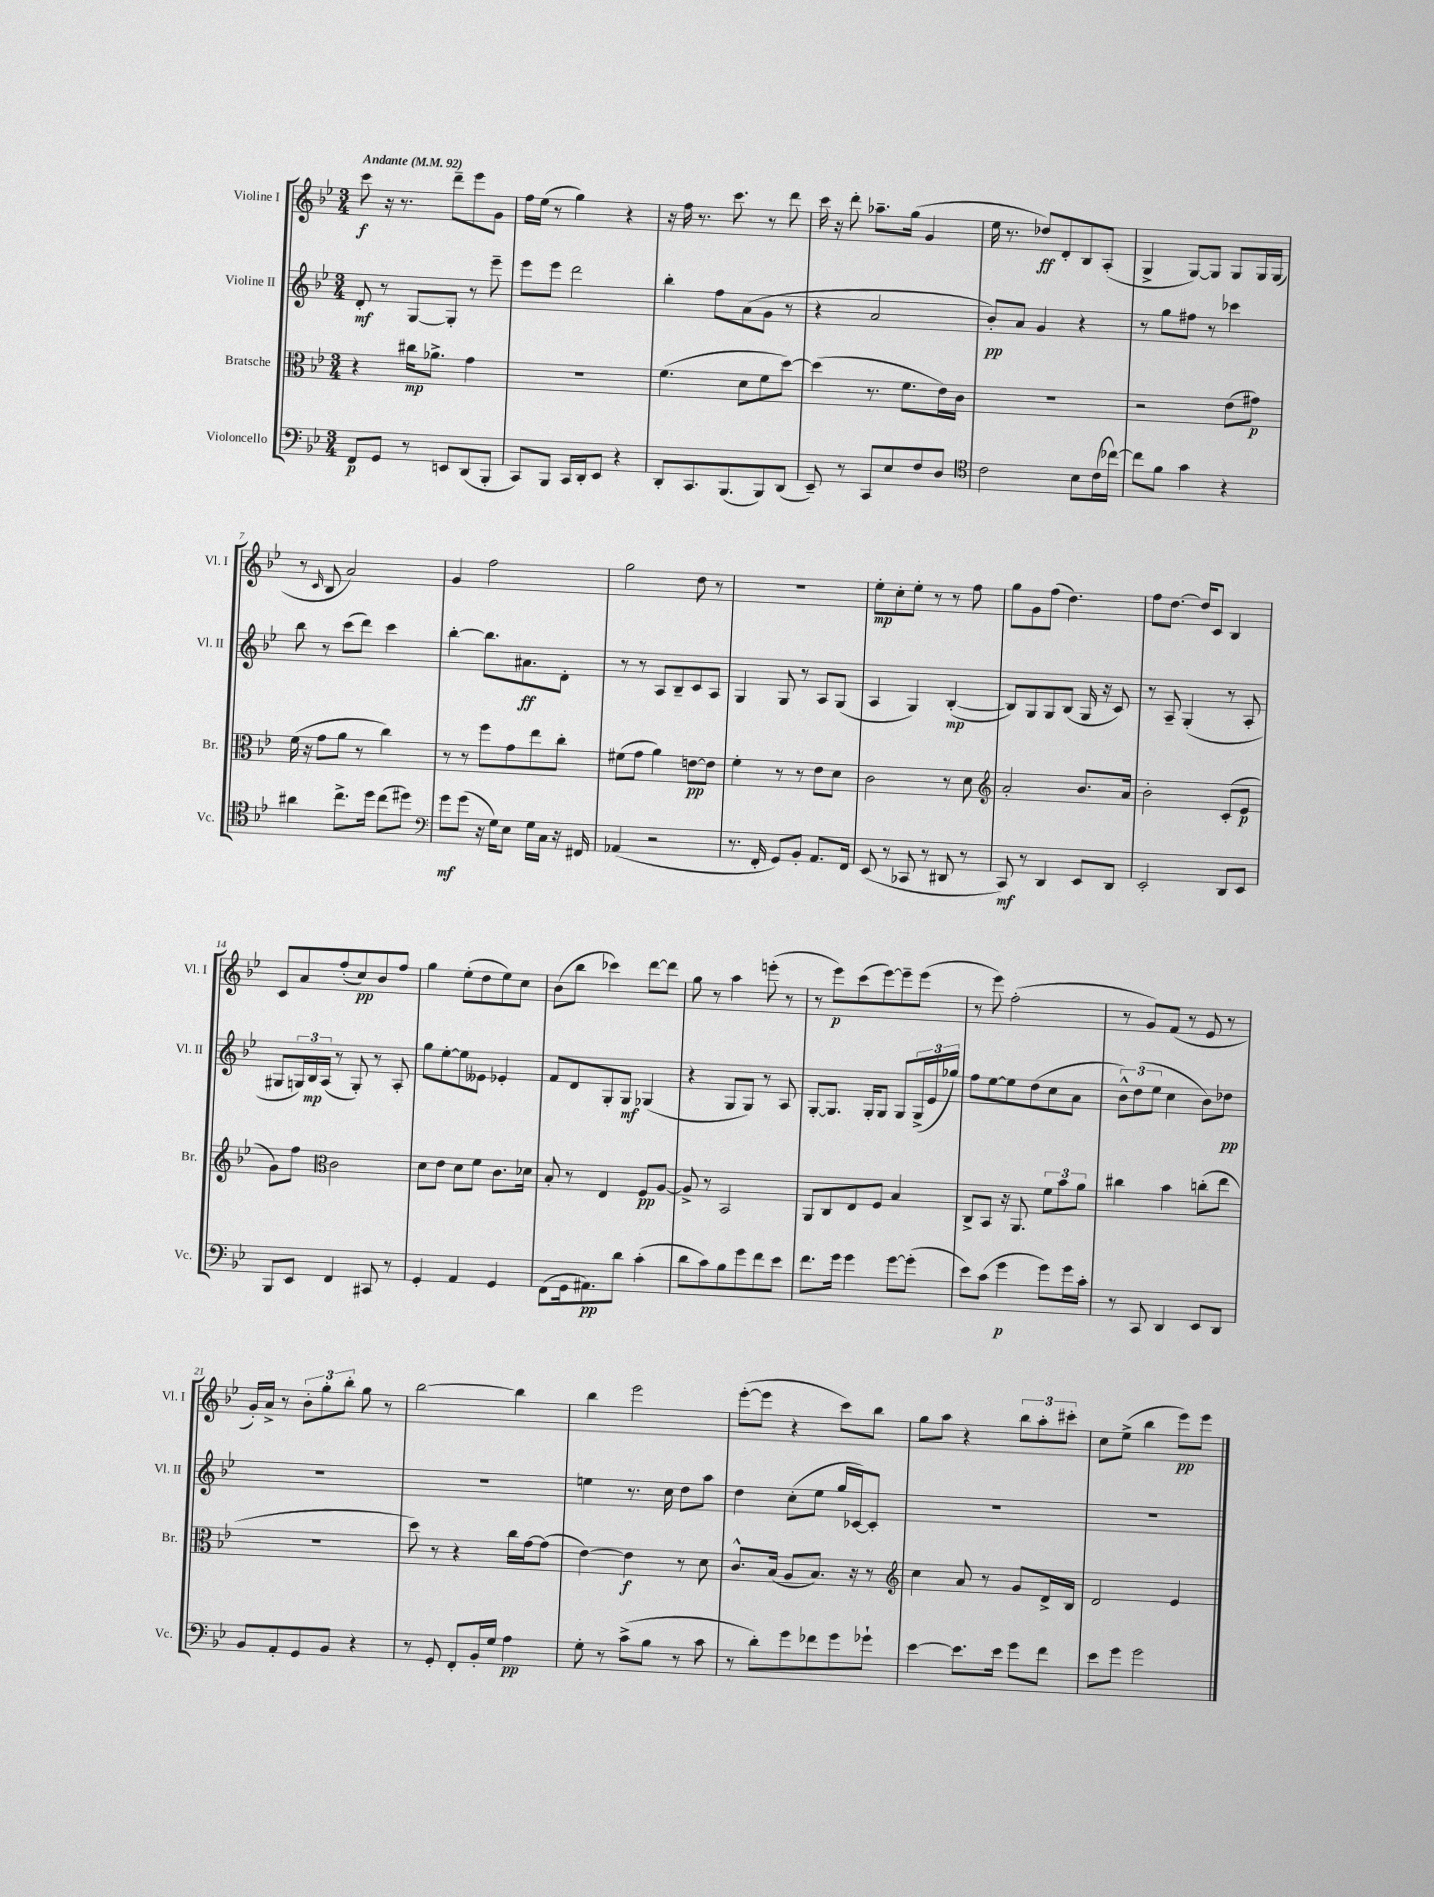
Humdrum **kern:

**kern	**dynam	**kern	**dynam	**kern	**dynam	**kern	**dynam
*part4	*part4	*part3	*part3	*part2	*part2	*part1	*part1
*staff4	*staff4	*staff3	*staff3	*staff2	*staff2	*staff1	*staff1
*I"Violoncello	*	*I"Bratsche	*	*I"Violine II	*	*I"Violine I	*
*I'Vc.	*	*I'Br.	*	*I'Vl. II	*	*I'Vl. I	*
*clefF4	*	*clefC3	*	*clefG2	*	*clefG2	*
*k[b-e-]	*	*k[b-e-]	*	*k[b-e-]	*	*k[b-e-]	*
*M3/4	*	*M3/4	*	*M3/4	*	*M3/4	*
*MM92	*	*MM92	*	*MM92	*	*MM92	*
=1	=1	=1	=1	=1	=1	=1	=1
!	!	!	!	!	!	!LO:TX:a:B:t=Andante	!
8FF/L	p	4r	.	8d'/	mf	8ccc\	f
8GG/J	.	.	.	8r	.	16r	.
.	.	.	.	.	.	8.r	.
8r	.	16cc#X\KL	mp	[8G/L	.	.	.
.	.	8.a-X^\J	.	.	.	.	.
8EEn/L	.	.	.	8G'/J]	.	8ddd~\L	.
(8DD/	.	4g\	.	8r	.	8eee-\	.
8BBB-'/J	.	.	.	8eee-~\	.	8g\J	.
=2	=2	=2	=2	=2	=2	=2	=2
8CC/L)	.	2.r	.	8eee-\L	.	16ff\LL	.
.	.	.	.	.	.	(16ee-\JJ	.
8BBB-/J	.	.	.	8eee-\J	.	8r	.
16CC/LL	.	.	.	2ddd\	.	4gg\)	.
16DD'/J	.	.	.	.	.	.	.
8EE-/J	.	.	.	.	.	.	.
4r	.	.	.	.	.	4r	.
=3	=3	=3	=3	=3	=3	=3	=3
8DD'/L	.	(4.f\	.	4bb-'\	.	16r	.
.	.	.	.	.	.	16ff\	.
8.CC/	.	.	.	.	.	8.r	.
.	.	.	.	8ff\L	.	.	.
(8.BBB-/	.	.	.	.	.	8.ccc\	.
.	.	8d\L	.	(8a\	.	.	.
8BBB-/)	.	8f\	.	8g\J	.	8r	.
(8DD/J	.	[8dd\J)	.	8r	.	8ddd\	.
=4	=4	=4	=4	=4	=4	=4	=4
8EE-~/)	.	(4dd\]	.	4r	.	16ccc\	.
.	.	.	.	.	.	16r	.
8r	.	.	.	.	.	8ddd'\	.
8CC/L	.	8.r	.	2a/	.	8.aa-X~\L	.
8E-/	.	.	.	.	.	.	.
.	.	8.f\L	.	.	.	(16gg\Jk	.
8F/	.	.	.	.	.	4g/	.
8D/J	.	16e-\L)	.	.	.	.	.
.	.	16c\JJ	.	.	.	.	.
=5	=5	=5	=5	=5	=5	=5	=5
*clefC4	*	*	*	*	*	*	*
2c\	.	2.r	.	8b-'/L)	pp	16ee-\	.
.	.	.	.	.	.	8.r	.
.	.	.	.	8a/J	.	.	.
.	.	.	.	4g/	.	8dd-X/L)	ff
.	.	.	.	.	.	8d'/	.
8B-\L	.	.	.	4r	.	8B-/	.
(16c\L	.	.	.	.	.	(8A'/J	.
[16cc-X\JJ)	.	.	.	.	.	.	.
=6	=6	=6	=6	=6	=6	=6	=6
8cc-\L]	.	2r	.	8r	.	4G^/	.
8f\J	.	.	.	8gg\L	.	.	.
4g\	.	.	.	8ff#X\J	.	[8G/L)	.
.	.	.	.	8r	.	8G/J]	.
4r	.	(8e-\L	.	4ccc-X\	.	8G/L	.
.	.	8g#X\J)	p	.	.	16G/L	.
.	.	.	.	.	.	(16G/JJ	.
!!LO:LB:g=z
=7	=7	=7	=7	=7	=7	=7	=7
4a#X\	.	(16f\	.	8bb-\	.	8r	.
.	.	16r	.	.	.	.	.
.	.	.	.	.	.	16qqc/	.
.	.	8g\L	.	8r	.	8B-/	.
8.cc^\L	.	8a\J	.	(8ccc\L	.	2a/)	.
.	.	8r	.	8ddd\J)	.	.	.
16dd\Jk	.	.	.	.	.	.	.
(8cc\L	.	4cc\)	.	4ccc\	.	.	.
8dd#X\J)	.	.	.	.	.	.	.
=8	=8	=8	=8	=8	=8	=8	=8
*clefF4	*	*	*	*	*	*	*
8g\L	mf	8r	.	[4bb-'\	.	4g/	.
(8g\J	.	8r	.	.	.	.	.
16r	.	8ff\L	.	8.bb-\L]	.	2ff\	.
16G\KL)	.	.	.	.	.	.	.
8E-\J	.	8g\	.	.	.	.	.
.	.	.	.	8.a#X\	ff	.	.
16G\LL	.	8ee-\	.	.	.	.	.
16C\JJ	.	.	.	.	.	.	.
16r	.	8cc'\J	.	8d'\J	.	.	.
16FF#X/	.	.	.	.	.	.	.
=9	=9	=9	=9	=9	=9	=9	=9
(4AA-X/	.	(8f#X\L	.	8r	.	2gg\	.
.	.	8g\J	.	8r	.	.	.
2r	.	4a\)	.	8A/L	.	.	.
.	.	.	.	8B-~/	.	.	.
.	.	[8en\L	pp	8c/	.	8dd\	.
.	.	8e\J]	.	8A/J	.	8r	.
=10	=10	=10	=10	=10	=10	=10	=10
8.r	.	4f'\	.	4G/	.	2.r	.
16FF'/	.	.	.	.	.	.	.
8GG/L)	.	8r	.	8G/	.	.	.
8BB-'/J	.	8r	.	8r	.	.	.
8.AA/L	.	8e-\L	.	8A/L	.	.	.
.	.	8d\J	.	(8G/J	.	.	.
16FF/Jk	.	.	.	.	.	.	.
=11	=11	=11	=11	=11	=11	=11	=11
(8EE-/	.	2c\	.	4A/	.	8ee-'\L	mp
8r	.	.	.	.	.	8cc'\	.
8CC-X/	.	.	.	4G/)	.	8ee-'\J	.
8r	.	.	.	.	.	8r	.
8DD#X/	.	8r	.	([4B-'/	mp	8r	.
8r	.	8d\	.	.	.	8ff\	.
=12	=12	=12	=12	=12	=12	=12	=12
*	*	*clefG2	*	*	*	*	*
8CC/)	mf	2a'/	.	8B-/L])	.	8gg\L	.
8r	.	.	.	8G/	.	8g\	.
4DD/	.	.	.	8G/	.	(8ff\J	.
.	.	.	.	(8B-/J	.	4.dd\)	.
8EE-/L	.	8.b-/L	.	16G/	.	.	.
.	.	.	.	16r	.	.	.
8DD/J	.	.	.	8c/)	.	.	.
.	.	16a/Jk	.	.	.	.	.
=13	=13	=13	=13	=13	=13	=13	=13
2EE-'/	.	2b-'\	.	8r	.	8ff\L	.
.	.	.	.	8A~/	.	[8.dd\J	.
.	.	.	.	(4G'/	.	.	.
.	.	.	.	.	.	16dd/KL]	.
.	.	.	.	.	.	8c/J	.
8DD/L	.	(8c'/L	.	8r	.	4B-/	.
8EE-/J	.	8e-/J	p	8A'/	.	.	.
!!LO:LB:g=z
=14	=14	=14	=14	=14	=14	=14	=14
8BBB-/L	.	8g\L)	.	8G#X/L	.	8c/L	.
8EE-/J	.	8ff\J	.	24Gn/L)	.	8a/	.
.	.	.	.	24B-/	mp	.	.
.	.	.	.	(24A/JJ	.	.	.
*	*	*clefC3	*	*	*	*	*
4FF/	.	2c\	.	8r	.	(8ff'/	.
.	.	.	.	8G'/)	.	8cc/)	pp
8CC#X/	.	.	.	8r	.	8b-/	.
8r	.	.	.	8A'/	.	8ff/J	.
=15	=15	=15	=15	=15	=15	=15	=15
4GG'/	.	8d\L	.	8gg\L	.	4gg\	.
.	.	8e-\J	.	[8ee-'\	.	.	.
4AA/	.	8d\L	.	8ee-\]	.	(8ee-'\L	.
.	.	8f\J	.	8e--X\J	.	8dd\	.
4GG/	.	8.c\L	.	4e-X'/	.	8ee-\)	.
.	.	.	.	.	.	8cc\J	.
.	.	16d-X\Jk	.	.	.	.	.
=16	=16	=16	=16	=16	=16	=16	=16
(8FF\L	.	8B-'/	.	8f/L	.	(8b-\L	.
16GG\k	.	8r	.	8d/	.	8bb-\J	.
8.AA#X\)	pp	.	.	.	.	.	.
.	.	4E-/	.	8G'/	.	4ccc-X\)	.
8d\J	.	.	.	8G/J	mf	.	.
(4c'\	.	8F/L	pp	(4G-X/	.	[8ddd\L	.
.	.	[8A/J	.	.	.	8ddd\J]	.
=17	=17	=17	=17	=17	=17	=17	=17
8d\L	.	8A^/]	.	4r	.	8gg\	.
8c\)	.	8r	.	.	.	8r	.
8B-\	.	2BB-/	.	8G/L	.	4aa\	.
8g\	.	.	.	8G/J)	.	.	.
8f\	.	.	.	8r	.	(8eeen'\	.
8e-\J	.	.	.	8A/	.	8r	.
=18	=18	=18	=18	=18	=18	=18	=18
8.f\L	.	8AA/L	.	[8G'/L	.	8r	.
.	.	8C/	.	8.G/J]	.	8eee-\L)	p
16g\Jk	.	.	.	.	.	.	.
4g\	.	8E-/	.	.	.	(8ccc\	.
.	.	.	.	16G'/KL	.	.	.
.	.	8F/J	.	8G/J	.	[8eee-\)	.
[8g\L	.	4B-/	.	8G/L	.	8eee-~\]	.
(8g'\J]	.	.	.	(24G^/L	.	(8eee-\J	.
.	.	.	.	24e-/	.	.	.
.	.	.	.	24gg-X/JJ)	.	.	.
=19	=19	=19	=19	=19	=19	=19	=19
8e-\L)	.	8C^/L	.	8ff\L	.	8r	.
(8c\J	.	8BB-/J	.	[8ee-\	.	8eee-\)	.
4g\	p	16r	.	8ee-\]	.	(2ff'\	.
.	.	8.AA/	.	.	.	.	.
.	.	.	.	(8dd\	.	.	.
8g\L)	.	12f\L	.	8cc\	.	.	.
.	.	12b-\	.	.	.	.	.
16g\L	.	.	.	8a\J	.	.	.
.	.	12a\J	.	.	.	.	.
16c'\JJ	.	.	.	.	.	.	.
=20	=20	=20	=20	=20	=20	=20	=20
8r	.	4cc#X\	.	12b-^^\L)	.	8r	.
.	.	.	.	(12dd\	.	.	.
8CC/	.	.	.	.	.	8g/L)	.
.	.	.	.	12ee-\J	.	.	.
4DD/	.	4b-\	.	4cc\	.	(8f/J	.
.	.	.	.	.	.	8r	.
8EE-/L	.	(8ccn'\L	.	8b-\L)	.	8e-/	.
8DD/J	.	8ee-\J	.	8dd-X\J	pp	8r	.
!!LO:LB:g=z
=21	=21	=21	=21	=21	=21	=21	=21
8BB-/L	.	2.r	.	2.r	.	16g'/LL)	.
.	.	.	.	.	.	16a^/JJ	.
8AA'/	.	.	.	.	.	8r	.
8GG/	.	.	.	.	.	12b-'\L	.
.	.	.	.	.	.	12gg'\	.
8BB-/J	.	.	.	.	.	.	.
.	.	.	.	.	.	12bb-'\J	.
4r	.	.	.	.	.	8gg\	.
.	.	.	.	.	.	8r	.
=22	=22	=22	=22	=22	=22	=22	=22
8r	.	8dd\)	.	2.r	.	[2bb-\	.
8GG'/	.	8r	.	.	.	.	.
8FF'/L	.	4r	.	.	.	.	.
16BB-'/L	.	.	.	.	.	.	.
16G/JJ	.	.	.	.	.	.	.
4A\	pp	16cc\LL	.	.	.	4bb-\]	.
.	.	[16g\J	.	.	.	.	.
.	.	(8g\J]	.	.	.	.	.
=23	=23	=23	=23	=23	=23	=23	=23
8G'\	.	[4e-\)	.	4een\	.	4bb-\	.
8r	.	.	.	.	.	.	.
(8c^\L	.	4e-\]	f	8.r	.	2eee-\	.
8B-\J	.	.	.	.	.	.	.
.	.	.	.	16cc\	.	.	.
8r	.	8r	.	8dd\L	.	.	.
8c\	.	8d\	.	8aa\J	.	.	.
=24	=24	=24	=24	=24	=24	=24	=24
8r	.	8.c^^/L	.	4dd\	.	([8eee-'\L	.
8d'\L)	.	.	.	.	.	8eee-\J]	.
.	.	(16B-/Jk	.	.	.	.	.
8g\	.	8A/L	.	(8cc'\L	.	4r	.
8f-X\	.	8.B-/J)	.	8ee-\J	.	.	.
8g\	.	.	.	16gg/LL	.	8ccc\L)	.
.	.	16r	.	[16c-X/J)	.	.	.
8g-X`\J	.	8r	.	8c-'/J]	.	8bb-\J	.
=25	=25	=25	=25	=25	=25	=25	=25
*	*	*clefG2	*	*	*	*	*
[4e-\	.	4cc\	.	2.r	.	8gg\L	.
.	.	.	.	.	.	8aa\J	.
8.e-\L]	.	8a/	.	.	.	4r	.
.	.	8r	.	.	.	.	.
16e-\Jk	.	.	.	.	.	.	.
8g\L	.	8g/L	.	.	.	12bb-\L	.
.	.	.	.	.	.	12aa'\	.
8f\J	.	16d^/L	.	.	.	.	.
.	.	.	.	.	.	12ccc#X'\J	.
.	.	16B-/JJ	.	.	.	.	.
=26	=26	=26	=26	=26	=26	=26	=26
8e-\L	.	2d/	.	2.r	.	8cc\L	.
8g\J	.	.	.	.	.	(8ee-^\J	.
2g\	.	.	.	.	.	4bb-\	.
.	.	4e-/	.	.	.	8eee-\L)	pp
.	.	.	.	.	.	8eee-\J	.
==	==	==	==	==	==	==	==
*-	*-	*-	*-	*-	*-	*-	*-
